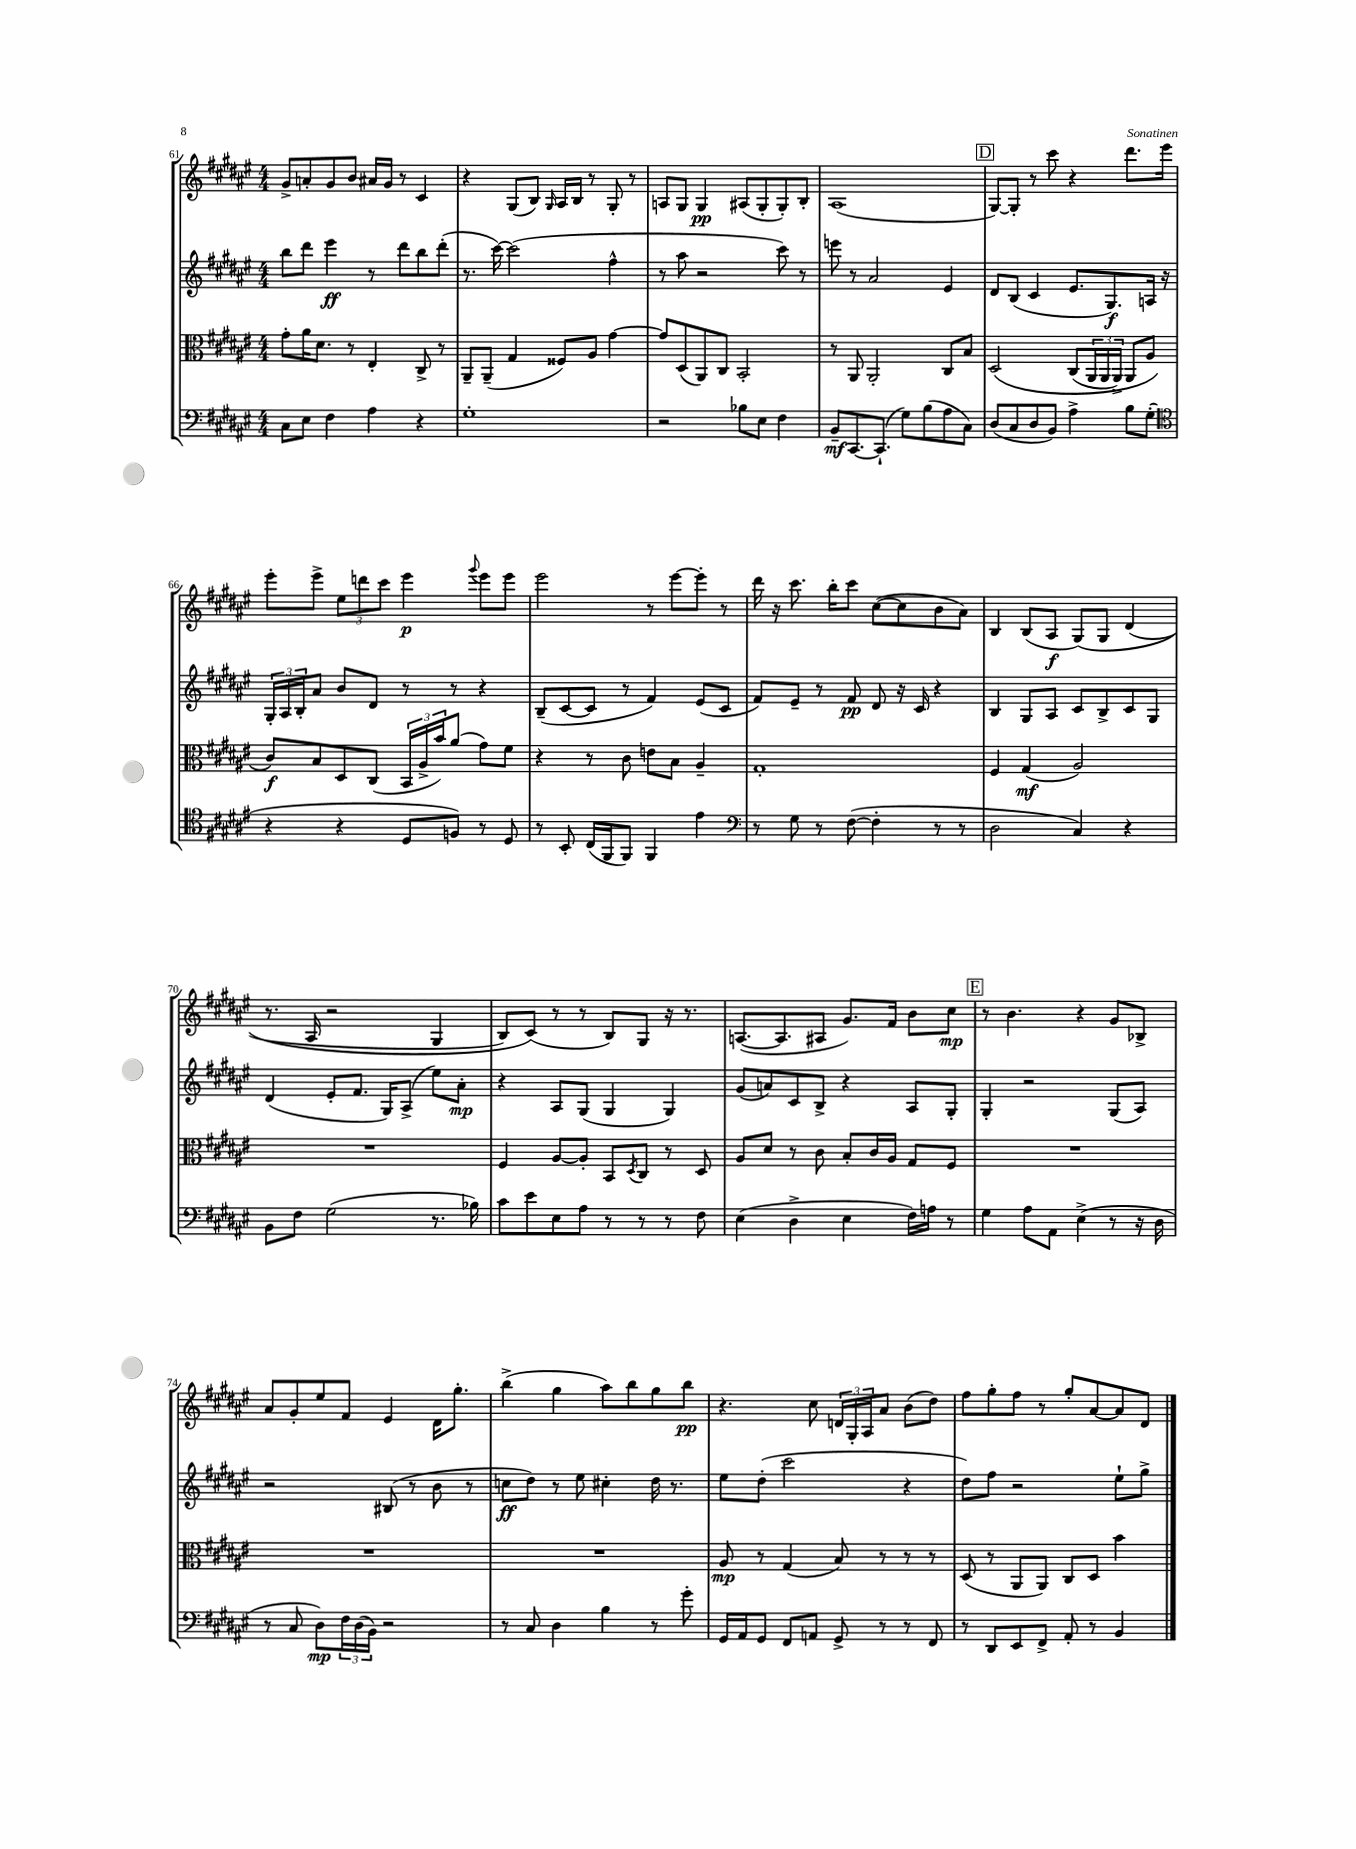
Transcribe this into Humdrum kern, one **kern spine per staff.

**kern	**dynam	**kern	**dynam	**kern	**dynam	**kern	**dynam
*part4	*part4	*part3	*part3	*part2	*part2	*part1	*part1
*staff4	*staff4	*staff3	*staff3	*staff2	*staff2	*staff1	*staff1
*clefF4	*	*clefC3	*	*clefG2	*	*clefG2	*
*k[f#c#g#d#a#e#]	*	*k[f#c#g#d#a#e#]	*	*k[f#c#g#d#a#e#]	*	*k[f#c#g#d#a#e#]	*
*M4/4	*	*M4/4	*	*M4/4	*	*M4/4	*
=61	=61	=61	=61	=61	=61	=61	=61
8C#\L	.	8g#'\L	.	8bb\L	.	8g#^/L	.
8E#\J	.	16a#\K	.	8ddd#\J	.	8an'/	.
.	.	8.d#\J	.	.	.	.	.
4F#\	.	.	.	4eee#\	ff	8g#/	.
.	.	8r	.	.	.	8b/J	.
4A#\	.	4E#'/	.	8r	.	16a#X/LL	.
.	.	.	.	.	.	16g#/JJ	.
.	.	.	.	8ddd#\L	.	8r	.
4r	.	8C#^/	.	8bb\	.	4c#/	.
.	.	8r	.	(8ddd#'\J	.	.	.
=62	=62	=62	=62	=62	=62	=62	=62
1G#'	.	8AA#~/L	.	8.r	.	4r	.
.	.	(8AA#~/J	.	.	.	.	.
.	.	.	.	[16ccc#\)	.	.	.
.	.	4G#/	.	(2ccc#\]	.	(8G#/L	.
.	.	.	.	.	.	8B/J)	.
.	.	.	.	.	.	16qqG#/	.
.	.	8F##X/L)	.	.	.	16A#/LL	.
.	.	.	.	.	.	16B/JJ	.
.	.	8A#/J	.	.	.	8r	.
.	.	[4g#\	.	4ff#^^\	.	8G#'/	.
.	.	.	.	.	.	8r	.
=63	=63	=63	=63	=63	=63	=63	=63
2r	.	8g#/L]	.	8r	.	8An/L	.
.	.	(8D#/	.	8aa#\	.	8G#/J	.
.	.	8AA#/)	.	2r	.	4G#/	pp
.	.	8C#/J	.	.	.	.	.
8B-X\L	.	2BB'/	.	.	.	(8A#X/L	.
8E#\J	.	.	.	.	.	8G#'/	.
4F#\	.	.	.	8ccc#\)	.	8G#'/)	.
.	.	.	.	8r	.	8B'/J	.
=64	=64	=64	=64	=64	=64	=64	=64
8BB~/L	mf	8r	.	8eeen\	.	(1A#	.
[8.CC#/	.	8AA#/	.	8r	.	.	.
.	.	2AA#'/	.	2a#/	.	.	.
(8.CC#`/J]	.	.	.	.	.	.	.
8G#\L)	.	.	.	.	.	.	.
(8B\	.	.	.	.	.	.	.
8A#\	.	8C#/L	.	4e#/	.	.	.
8C#\J)	.	8B/J	.	.	.	.	.
!!LO:REH:place=s1:t=D
=65	=65	=65	=65	=65	=65	=65	=65
(8D#/L	.	(2D#/	.	8d#/L	.	[8G#/L)	.
8C#/	.	.	.	(8B/J	.	8G#'/J]	.
8D#/	.	.	.	4c#/	.	8r	.
8BB/J)	.	.	.	.	.	8ccc#\	.
4A#^\	.	(8C#/L	.	8.e#/L	.	4r	.
.	.	24AA#/L	.	.	.	.	.
.	.	24AA#/	.	.	.	.	.
.	.	.	.	8.G#/)	f	.	.
.	.	24AA#^/JJ)	.	.	.	.	.
8B\L	.	8AA#/L	.	.	.	8.ddd#\L	.
(8G#'\J	.	8A#/J	.	16An/Jk	.	.	.
.	.	.	.	16r	.	16eee#\Jk	.
!!LO:LB:g=z
=66	=66	=66	=66	=66	=66	=66	=66
*clefC4	*	*	*	*	*	*	*
4r	.	8c#/L)	f	24G#'/LL	.	8eee#'\L	.
.	.	.	.	24A#/	.	.	.
.	.	.	.	24B'/J	.	.	.
.	.	8B/	.	8a#/J	.	8eee#^\J	.
4r	.	8D#/	.	8b/L	.	12ee#\L	.
.	.	.	.	.	.	12dddn\	.
.	.	(8C#/J	.	8d#/J	.	.	.
.	.	.	.	.	.	12ccc#\J	.
8D#/L	.	24BB/LL	.	8r	.	4eee#\	p
.	.	24A#^/	.	.	.	.	.
.	.	24b/J)	.	.	.	.	.
8Fn/J)	.	(8a#/J	.	8r	.	.	.
.	.	.	.	.	.	8qqggg#/	.
8r	.	8g#\L)	.	4r	.	8eee#\L	.
8D#/	.	8f#\J	.	.	.	8eee#\J	.
=67	=67	=67	=67	=67	=67	=67	=67
8r	.	4r	.	(8B~/L	.	2eee#\	.
8BB'/	.	.	.	[8c#/	.	.	.
(16C#/LL	.	8r	.	8c#/J]	.	.	.
16FF#/J	.	.	.	.	.	.	.
8FF#/J)	.	8c#\	.	8r	.	.	.
4FF#/	.	8en\L	.	4f#/)	.	8r	.
.	.	8B\J	.	.	.	[8eee#\L	.
4e#\	.	4A#~/	.	(8e#/L	.	8eee#'\J]	.
.	.	.	.	8c#/J	.	8r	.
=68	=68	=68	=68	=68	=68	=68	=68
*clefF4	*	*	*	*	*	*	*
8r	.	1G#'	.	8f#/L)	.	16ddd#\	.
.	.	.	.	.	.	16r	.
8G#\	.	.	.	8e#~/J	.	8.ccc#\	.
8r	.	.	.	8r	.	.	.
.	.	.	.	.	.	16bb'\KL	.
([8F#\	.	.	.	8f#/	pp	8ccc#\J	.
4F#'\]	.	.	.	8d#/	.	([8cc#\L	.
.	.	.	.	16r	.	8cc#\]	.
.	.	.	.	16c#/	.	.	.
8r	.	.	.	4r	.	8b\	.
8r	.	.	.	.	.	8a#\J)	.
=69	=69	=69	=69	=69	=69	=69	=69
2D#\	.	4F#/	.	4B/	.	4B/	.
.	.	(4G#/	mf	8G#/L	.	(8B/L	.
.	.	.	.	8A#/J	.	8A#/J	f
4C#/)	.	2A#/)	.	8c#/L	.	(8G#/L)	.
.	.	.	.	8B^/	.	8G#/J	.
4r	.	.	.	8c#/	.	(4d#/	.
.	.	.	.	8G#/J	.	.	.
!!LO:LB:g=z
=70	=70	=70	=70	=70	=70	=70	=70
8BB\L	.	1r	.	(4d#/	.	8.r	.
8F#\J	.	.	.	.	.	.	.
.	.	.	.	.	.	16A#/	.
(2G#\	.	.	.	8e#'/L	.	2r	.
.	.	.	.	8.f#/J	.	.	.
.	.	.	.	16G#/KL)	.	.	.
.	.	.	.	(8A#^/J	.	.	.
8.r	.	.	.	8ee#\L)	.	4G#/	.
.	.	.	.	8a#'\J	mp	.	.
16B-X\)	.	.	.	.	.	.	.
=71	=71	=71	=71	=71	=71	=71	=71
8c#\L	.	4F#/	.	4r	.	8B/L)	.
8e#\	.	.	.	.	.	(8c#/J)	.
8E#\	.	[8A#/L	.	8A#/L	.	8r	.
8A#\J	.	8A#'/J]	.	(8G#/J	.	8r	.
8r	.	8BB/L	.	4G#/	.	8B/L)	.
.	.	8qD#/	.	.	.	.	.
8r	.	8C#/J	.	.	.	8G#/J	.
8r	.	8r	.	4G#/)	.	16r	.
.	.	.	.	.	.	8.r	.
8F#\	.	8D#/	.	.	.	.	.
=72	=72	=72	=72	=72	=72	=72	=72
(4E#\	.	8A#/L	.	(8g#/L	.	([8.An/L	.
.	.	8d#/J	.	8an/)	.	.	.
.	.	.	.	.	.	8.A/]	.
4D#^\	.	8r	.	8c#/	.	.	.
.	.	8c#\	.	8B^/J	.	8A#X/J	.
4E#\	.	8B'/L	.	4r	.	8.g#/L)	.
.	.	16c#/L	.	.	.	.	.
.	.	16A#/JJ	.	.	.	16f#/Jk	.
16F#\LL)	.	8G#/L	.	8A#/L	.	8b\L	.
16An\JJ	.	.	.	.	.	.	.
8r	.	8F#/J	.	8G#'/J	.	8cc#\J	mp
!!LO:REH:place=s1:t=E
=73	=73	=73	=73	=73	=73	=73	=73
4G#\	.	1r	.	4G#'/	.	8r	.
.	.	.	.	.	.	4.b\	.
8A#\L	.	.	.	2r	.	.	.
8AA#\J	.	.	.	.	.	.	.
(4E#^\	.	.	.	.	.	4r	.
8r	.	.	.	(8G#/L	.	8g#/L	.
16r	.	.	.	8A#/J)	.	8B-X^/J	.
16D#\	.	.	.	.	.	.	.
!!LO:LB:g=z
=74	=74	=74	=74	=74	=74	=74	=74
8r	.	1r	.	2r	.	8a#/L	.
8C#/	.	.	.	.	.	8g#'/	.
8D#\L)	mp	.	.	.	.	8ee#/	.
24F#\L	.	.	.	.	.	8f#/J	.
(24D#\	.	.	.	.	.	.	.
24BB\JJ)	.	.	.	.	.	.	.
2r	.	.	.	(8B#X/	.	4e#/	.
.	.	.	.	8r	.	.	.
.	.	.	.	8b\	.	16d#\KL	.
.	.	.	.	.	.	8.gg#'\J	.
.	.	.	.	8r	.	.	.
=75	=75	=75	=75	=75	=75	=75	=75
8r	.	1r	.	8ccn\L	ff	(4bb^\	.
8C#/	.	.	.	8dd#\J)	.	.	.
4D#\	.	.	.	8r	.	4gg#\	.
.	.	.	.	8ee#\	.	.	.
4B\	.	.	.	4cc#X'\	.	8aa#\L)	.
.	.	.	.	.	.	8bb\	.
8r	.	.	.	16dd#\	.	8gg#\	.
.	.	.	.	8.r	.	.	.
8g#'\	.	.	.	.	.	8bb\J	pp
=76	=76	=76	=76	=76	=76	=76	=76
16GG#/LL	.	8A#/	mp	8ee#\L	.	4.r	.
16AA#/J	.	.	.	.	.	.	.
8GG#/J	.	8r	.	(8dd#'\J	.	.	.
8FF#/L	.	(4G#/	.	2ccc#\	.	.	.
8AAn/J	.	.	.	.	.	8cc#\	.
8GG#^/	.	8B/)	.	.	.	24dn/LL	.
.	.	.	.	.	.	24G#'/	.
.	.	.	.	.	.	24A#/J	.
8r	.	8r	.	.	.	8a#/J	.
8r	.	8r	.	4r	.	(8b\L	.
8FF#/	.	8r	.	.	.	8dd#\J)	.
=77	=77	=77	=77	=77	=77	=77	=77
8r	.	(8D#/	.	8dd#\L)	.	8ff#\L	.
8DD#/L	.	8r	.	8ff#\J	.	8gg#'\	.
8EE#/	.	8AA#/L	.	2r	.	8ff#\J	.
8FF#^/J	.	8AA#/J)	.	.	.	8r	.
8AA#'/	.	8C#/L	.	.	.	8gg#'/L	.
8r	.	8D#/J	.	.	.	[8a#/	.
4BB/	.	4b\	.	8ee#`\L	.	8a#/]	.
.	.	.	.	8gg#^\J	.	8d#/J	.
==	==	==	==	==	==	==	==
*-	*-	*-	*-	*-	*-	*-	*-
